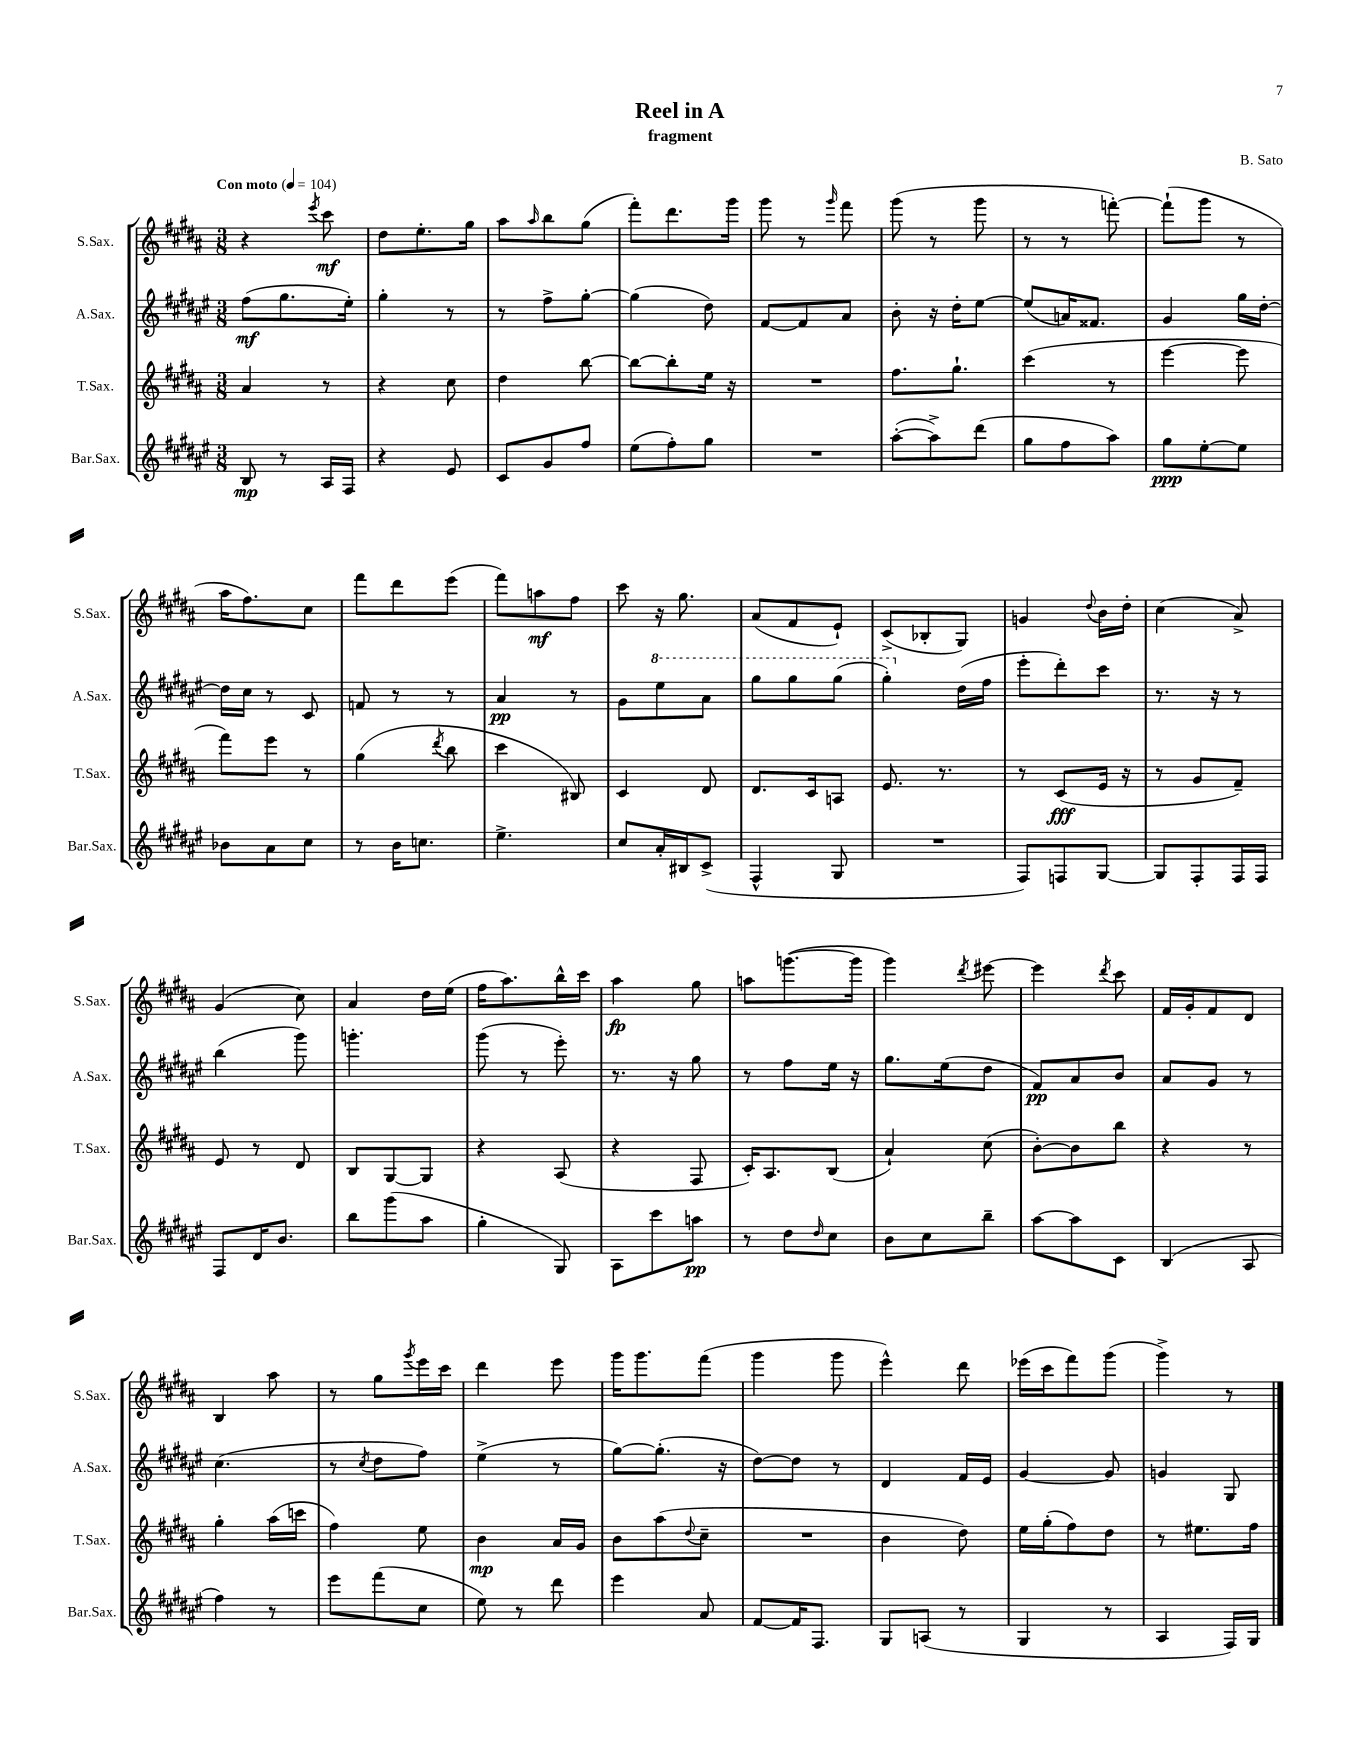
\header { title = "Reel in A" composer = "B. Sato" subtitle = "fragment" }
<<
\new StaffGroup <<
\new Staff = "s0" \with { instrumentName = "S.Sax." shortInstrumentName = "S.Sax." } {
    \clef treble \key b \major \numericTimeSignature \time 3/8 \tempo "Con moto" 4 = 104
    r4 \acciaccatura { e'''8 } cis'''8\mf |
    dis''8 e''8.-. gis''16 |
    ais''8 \grace { ais''16 } b''8 gis''8( |
    fis'''8-.) dis'''8. gis'''16 |
    gis'''8 r8 \grace { gis'''16 } fis'''8 |
    gis'''8( r8 gis'''8 |
    r8 r8 f'''8~-.) |
    f'''8-!( gis'''8 r8 |
    ais''16 fis''8.) cis''8 |
    fis'''8 dis'''8 e'''8( |
    fis'''8) a''8\mf fis''8 |
    cis'''8 r16 gis''8. |
    ais'8( fis'8 e'8-!) |
    cis'8->( bes8-. gis8) |
    g'4 \appoggiatura { dis''8 } b'16 dis''16-. |
    cis''4( ais'8->) |
    gis'4( cis''8) |
    ais'4 dis''16 e''16( |
    fis''16 ais''8.) b''16-^ cis'''16 |
    ais''4\fp gis''8 |
    a''8 g'''8.~( g'''16 |
    gis'''4) \acciaccatura { dis'''8 } eis'''8~ |
    eis'''4 \acciaccatura { dis'''8 } cis'''8 |
    fis'16 gis'16-. fis'8 dis'8 |
    b4 ais''8 |
    r8 gis''8 \acciaccatura { gis'''8 } e'''16 cis'''16 |
    dis'''4 e'''8 |
    gis'''16 gis'''8. fis'''8( |
    gis'''4 gis'''8 |
    e'''4-^) dis'''8 |
    ees'''16( cis'''16 fis'''8) gis'''8( |
    gis'''4->) r8 \bar "|." |
}
\new Staff = "s1" \with { instrumentName = "A.Sax." shortInstrumentName = "A.Sax." } {
    \clef treble \key fis \major \numericTimeSignature \time 3/8
    fis''8\mf( gis''8. eis''16-.) |
    gis''4-. r8 |
    r8 fis''8-> gis''8~-. |
    gis''4( dis''8) |
    fis'8~ fis'8 ais'8 |
    b'8-. r16 dis''16-. eis''8~ |
    eis''8( a'16) fisis'8. |
    gis'4 gis''16 dis''16~-. |
    dis''16 cis''16 r8 cis'8 |
    f'8 r8 r8 |
    ais'4\pp r8 |
    gis'8 \ottava #1 eis'''8 ais''8 |
    gis'''8 gis'''8 gis'''8( |
    gis'''4-.) \ottava #0 dis''16( fis''16 |
    eis'''8-. dis'''8-.) cis'''8 |
    r8. r16 r8 |
    b''4( gis'''8) |
    g'''4.-. |
    gis'''8( r8 eis'''8-.) |
    r8. r16 gis''8 |
    r8 fis''8 eis''16 r16 |
    gis''8. eis''16( dis''8 |
    fis'8\pp) ais'8 b'8 |
    ais'8 gis'8 r8 |
    cis''4.( |
    r8 \acciaccatura { cis''8 } dis''8 fis''8) |
    eis''4->( r8 |
    gis''8~) gis''8.-.( r16 |
    dis''8~) dis''8 r8 |
    dis'4 fis'16 eis'16 |
    gis'4~ gis'8 |
    g'4 gis8 \bar "|." |
}
\new Staff = "s2" \with { instrumentName = "T.Sax." shortInstrumentName = "T.Sax." } {
    \clef treble \key b \major \numericTimeSignature \time 3/8
    ais'4 r8 |
    r4 cis''8 |
    dis''4 b''8~ |
    b''8~ b''8-. e''16 r16 |
    R4. |
    fis''8. gis''8.-! |
    cis'''4( r8 |
    e'''4~ e'''8 |
    fis'''8) e'''8 r8 |
    gis''4( \acciaccatura { dis'''8 } b''8 |
    cis'''4 bis8) |
    cis'4 dis'8 |
    dis'8. cis'16 a8 |
    e'8. r8. |
    r8 cis'8\fff( e'16 r16 |
    r8 gis'8 fis'8--) |
    e'8 r8 dis'8 |
    b8 gis8~ gis8 |
    r4 ais8( |
    r4 fis8 |
    cis'16-.) ais8. b8( |
    ais'4-!) cis''8( |
    b'8~-.) b'8 b''8 |
    r4 r8 |
    gis''4-. ais''16( c'''16 |
    fis''4) e''8 |
    b'4\mp ais'16 gis'16 |
    b'8 ais''8( \appoggiatura { dis''8 } cis''8-- |
    R4. |
    b'4 dis''8) |
    e''16 gis''16-.( fis''8) dis''8 |
    r8 eis''8. fis''16 \bar "|." |
}
\new Staff = "s3" \with { instrumentName = "Bar.Sax." shortInstrumentName = "Bar.Sax." } {
    \clef treble \key fis \major \numericTimeSignature \time 3/8
    b8\mp r8 ais16 fis16 |
    r4 eis'8 |
    cis'8 gis'8 fis''8 |
    eis''8( fis''8-.) gis''8 |
    R4. |
    ais''8~-.( ais''8->) dis'''8( |
    gis''8 fis''8 ais''8) |
    gis''8\ppp eis''8~-. eis''8 |
    bes'8 ais'8 cis''8 |
    r8 b'16 c''8. |
    eis''4.-> |
    cis''8 ais'16-. bis16 cis'8->( |
    fis4-^ gis8 |
    R4. |
    fis8) f8 gis8~ |
    gis8 fis8-. fis16 fis16 |
    fis8 dis'16 b'8. |
    b''8 gis'''8( ais''8 |
    gis''4-. gis8) |
    ais8 cis'''8 a''8\pp |
    r8 dis''8 \grace { dis''16 } cis''8 |
    b'8 cis''8 b''8-- |
    ais''8~ ais''8 cis'8 |
    b4( ais8 |
    fis''4) r8 |
    eis'''8 fis'''8( cis''8 |
    eis''8) r8 dis'''8 |
    eis'''4 ais'8 |
    fis'8~ fis'16 fis8. |
    gis8 a8( r8 |
    gis4 r8 |
    ais4 fis16) gis16 \bar "|." |
}
>>
>>
\layout { \context { \Score \remove "Bar_number_engraver" } }
